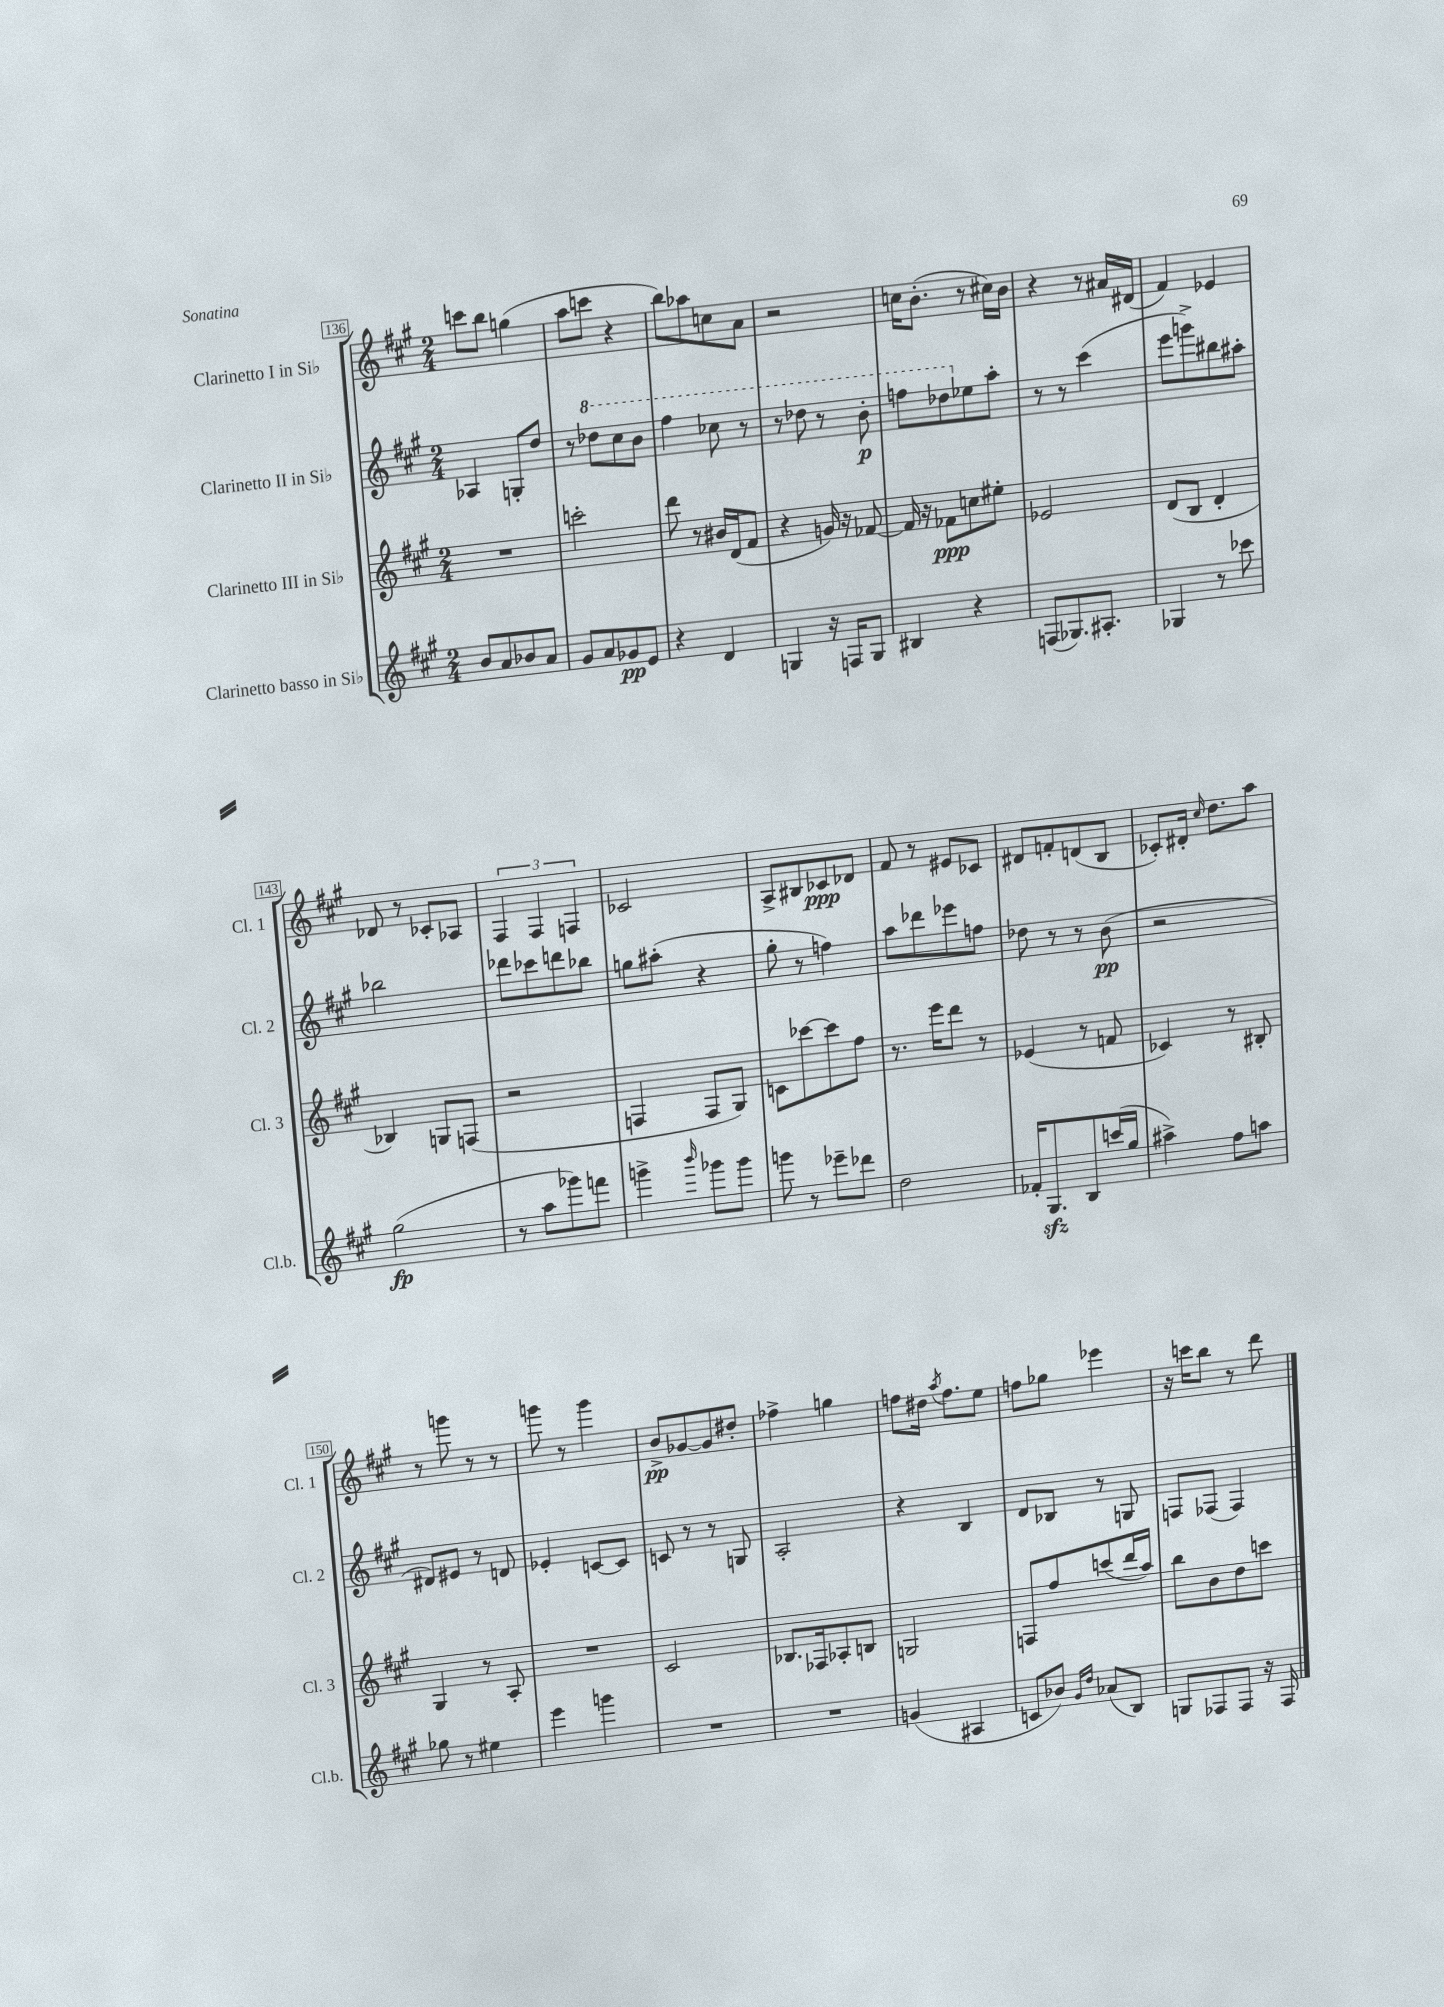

**kern	**dynam	**kern	**dynam	**kern	**dynam	**kern	**dynam
*part4	*part4	*part3	*part3	*part2	*part2	*part1	*part1
*staff4	*staff4	*staff3	*staff3	*staff2	*staff2	*staff1	*staff1
*I"Clarinetto basso in Si♭	*	*I"Clarinetto III in Si♭	*	*I"Clarinetto II in Si♭	*	*I"Clarinetto I in Si♭	*
*I'Cl.b.	*	*I'Cl. 3	*	*I'Cl. 2	*	*I'Cl. 1	*
*clefG2	*	*clefG2	*	*clefG2	*	*clefG2	*
*k[f#c#g#]	*	*k[f#c#g#]	*	*k[f#c#g#]	*	*k[f#c#g#]	*
*M2/4	*	*M2/4	*	*M2/4	*	*M2/4	*
=136	=136	=136	=136	=136	=136	=136	=136
8b/L	.	2r	.	4A-X/	.	8cccn\L	.
8a/	.	.	.	.	.	8bb\J	.
8b-X/	.	.	.	8Gn'/L	.	(4ggn\	.
8a/J	.	.	.	8dd/J	.	.	.
=137	=137	=137	=137	=137	=137	=137	=137
8g#/L	.	2cccn'\	.	8r	.	8aa\L	.
*	*	*	*	*8va	*	*	*
8a/	.	.	.	8ddd-X\L	.	8cccn\J	.
8g-X/	pp	.	.	8ccc#\	.	4r	.
8e/J	.	.	.	8bb\J	.	.	.
=138	=138	=138	=138	=138	=138	=138	=138
4r	.	8ddd\	.	4fff#\	.	8bb\L)	.
.	.	8r	.	.	.	8aa-X\	.
4d/	.	16b#X/LL	.	8ccc-X\	.	8ccn\	.
.	.	(16d/J	.	.	.	.	.
.	.	8f#/J	.	8r	.	8a\J	.
=139	=139	=139	=139	=139	=139	=139	=139
4Gn/	.	4r	.	8r	.	2r	.
.	.	.	.	8ddd-X\	.	.	.
16r	.	16gn/)	.	8r	.	.	.
16Fn/KL	.	16r	.	.	.	.	.
8G/J	.	[8f-X/	.	8bb'\	p	.	.
=140	=140	=140	=140	=140	=140	=140	=140
4B#X/	.	16f-/]	.	8fffn\L	.	16ccn\KL	.
.	.	16r	.	.	.	(8.b'\J	.
.	.	8f-X\L	ppp	8ddd-X\	.	.	.
*	*	*	*	*X8va	*	*	*
4r	.	8ccn\	.	8ee-X\	.	8r	.
.	.	8ee#X'\J	.	8aa'\J	.	16cc#X\LL)	.
.	.	.	.	.	.	16b\JJ	.
=141	=141	=141	=141	=141	=141	=141	=141
(8Fn/L	.	2e-X/	.	8r	.	4r	.
8.G-X/)	.	.	.	8r	.	.	.
.	.	.	.	(4ccc#\	.	8r	.
8.A#X'/J	.	.	.	.	.	.	.
.	.	.	.	.	.	16a#X/LL	.
.	.	.	.	.	.	(16d#X/JJ	.
=142	=142	=142	=142	=142	=142	=142	=142
4G-X/	.	(8d/L	.	8eee\L	.	4f#/)	.
.	.	8B/J	.	8gggn^\)	.	.	.
8r	.	4d'/	.	8bb#X\	.	4e-X/	.
8ccc-X\	.	.	.	8aa#X'\J	.	.	.
!!LO:LB:g=z
=143	=143	=143	=143	=143	=143	=143	=143
(2gg#\	fp	4B-X/)	.	2bb-X\	.	8d-X/	.
.	.	.	.	.	.	8r	.
.	.	8Gn/L	.	.	.	8c-X'/L	.
.	.	(8Fn/J	.	.	.	8A-X/J	.
=144	=144	=144	=144	=144	=144	=144	=144
8r	.	2r	.	8ddd-X\L	.	6F#/	.
8aa\L	.	.	.	8ccc-X\	.	.	.
.	.	.	.	.	.	6F#/	.
8ggg-X\)	.	.	.	8dddn\	.	.	.
.	.	.	.	.	.	6Fn/	.
8fffn\J	.	.	.	8bb-X\J	.	.	.
=145	=145	=145	=145	=145	=145	=145	=145
4gggn^\	.	4Fn/	.	8ggn\L	.	2c-X/	.
.	.	.	.	(8aa#X'\J	.	.	.
16qqbbb/	.	.	.	.	.	.	.
8ggg-X\L	.	8F/L	.	4r	.	.	.
8ggg-\J	.	8G#/J)	.	.	.	.	.
=146	=146	=146	=146	=146	=146	=146	=146
8gggn\	.	8cn\L	.	8gg#'\	.	8A^/L	.
8r	.	[8ccc-X\	.	8r	.	8B#X/	.
8eee-X~\L	.	8ccc-\]	.	4ffn\)	.	8c-X/	ppp
8ddd-X\J	.	8ff#\J	.	.	.	8d-X/J	.
=147	=147	=147	=147	=147	=147	=147	=147
2dd\	.	8.r	.	8aa\L	.	8f#/	.
.	.	.	.	8ddd-X\	.	8r	.
.	.	16eee\KL	.	.	.	.	.
.	.	8ddd\J	.	8eee-X\	.	8e#X/L	.
.	.	8r	.	8ffn\J	.	8c-X/J	.
=148	=148	=148	=148	=148	=148	=148	=148
16f-X'/KL	.	(4e-X/	.	8dd-X\	.	8d#X/L	.
8.G#zz/	.	.	.	.	.	.	.
.	.	.	.	8r	.	8fn'/	.
8B/	.	8r	.	8r	.	(8dn/	.
(16cccn/L	.	8fn/	.	(8b\	pp	8B/J	.
16gg#/JJ	.	.	.	.	.	.	.
=149	=149	=149	=149	=149	=149	=149	=149
4aa#X^\)	.	4c-X/)	.	2r	.	8c-X'/L)	.
.	.	.	.	.	.	16d#X'/Jk	.
.	.	.	.	.	.	16qqcc#/	.
.	.	.	.	.	.	8.dd\L	.
8ff#\L	.	8r	.	.	.	.	.
8aan\J	.	8B#X'/	.	.	.	8aa\J	.
!!LO:LB:g=z
=150	=150	=150	=150	=150	=150	=150	=150
8gg-X\	.	4G#/	.	8d#X/L)	.	8r	.
8r	.	.	.	8e#X/J	.	8gggn\	.
4ee#X\	.	8r	.	8r	.	8r	.
.	.	8A'/	.	8dn/	.	8r	.
=151	=151	=151	=151	=151	=151	=151	=151
4eee\	.	2r	.	4e-X'/	.	8gggn\	.
.	.	.	.	.	.	8r	.
4gggn\	.	.	.	[8cn/L	.	4ggg\	.
.	.	.	.	8c/J]	.	.	.
=152	=152	=152	=152	=152	=152	=152	=152
2r	.	2c#/	.	8cn/	.	8b^/L	pp
.	.	.	.	8r	.	[8g-X/	.
.	.	.	.	8r	.	8g-/]	.
.	.	.	.	8Gn/	.	8dd#X'/J	.
=153	=153	=153	=153	=153	=153	=153	=153
2r	.	8.B-X/L	.	2A'/	.	4ff-X^\	.
.	.	16F-X/k	.	.	.	.	.
.	.	8A-X'/	.	.	.	4ggn\	.
.	.	8Bn/J	.	.	.	.	.
=154	=154	=154	=154	=154	=154	=154	=154
(4gn/	.	2Gn/	.	4r	.	8ffn\L	.
.	.	.	.	.	.	16dd#X\Jk	.
.	.	.	.	.	.	8qaa/	.
.	.	.	.	.	.	8.ff\L	.
4A#X/	.	.	.	4B/	.	.	.
.	.	.	.	.	.	8ee\J	.
=155	=155	=155	=155	=155	=155	=155	=155
8cn/L	.	8Fn/L	.	8d/L	.	8ffn\L	.
8b-X/J)	.	8ff#/	.	8B-X/J	.	8gg-X\J	.
16qqg#/LL	.	.	.	.	.	.	.
16qqdd/JJ	.	.	.	.	.	.	.
(8a-X/L	.	(8cccn/	.	8r	.	4eee-X\	.
8B/J)	.	16ddd/L	.	8Gn/	.	.	.
.	.	16aa/JJ)	.	.	.	.	.
=156	=156	=156	=156	=156	=156	=156	=156
8Gn/L	.	8bb\L	.	8Fn/L	.	16r	.
.	.	.	.	.	.	16cccn\KL	.
8F-X/	.	8b\	.	(8F-X/J	.	8bb\J	.
8F-/J	.	8dd\	.	4F-/)	.	8r	.
16r	.	8cccn\J	.	.	.	8ddd\	.
16F-/	.	.	.	.	.	.	.
==	==	==	==	==	==	==	==
*-	*-	*-	*-	*-	*-	*-	*-
